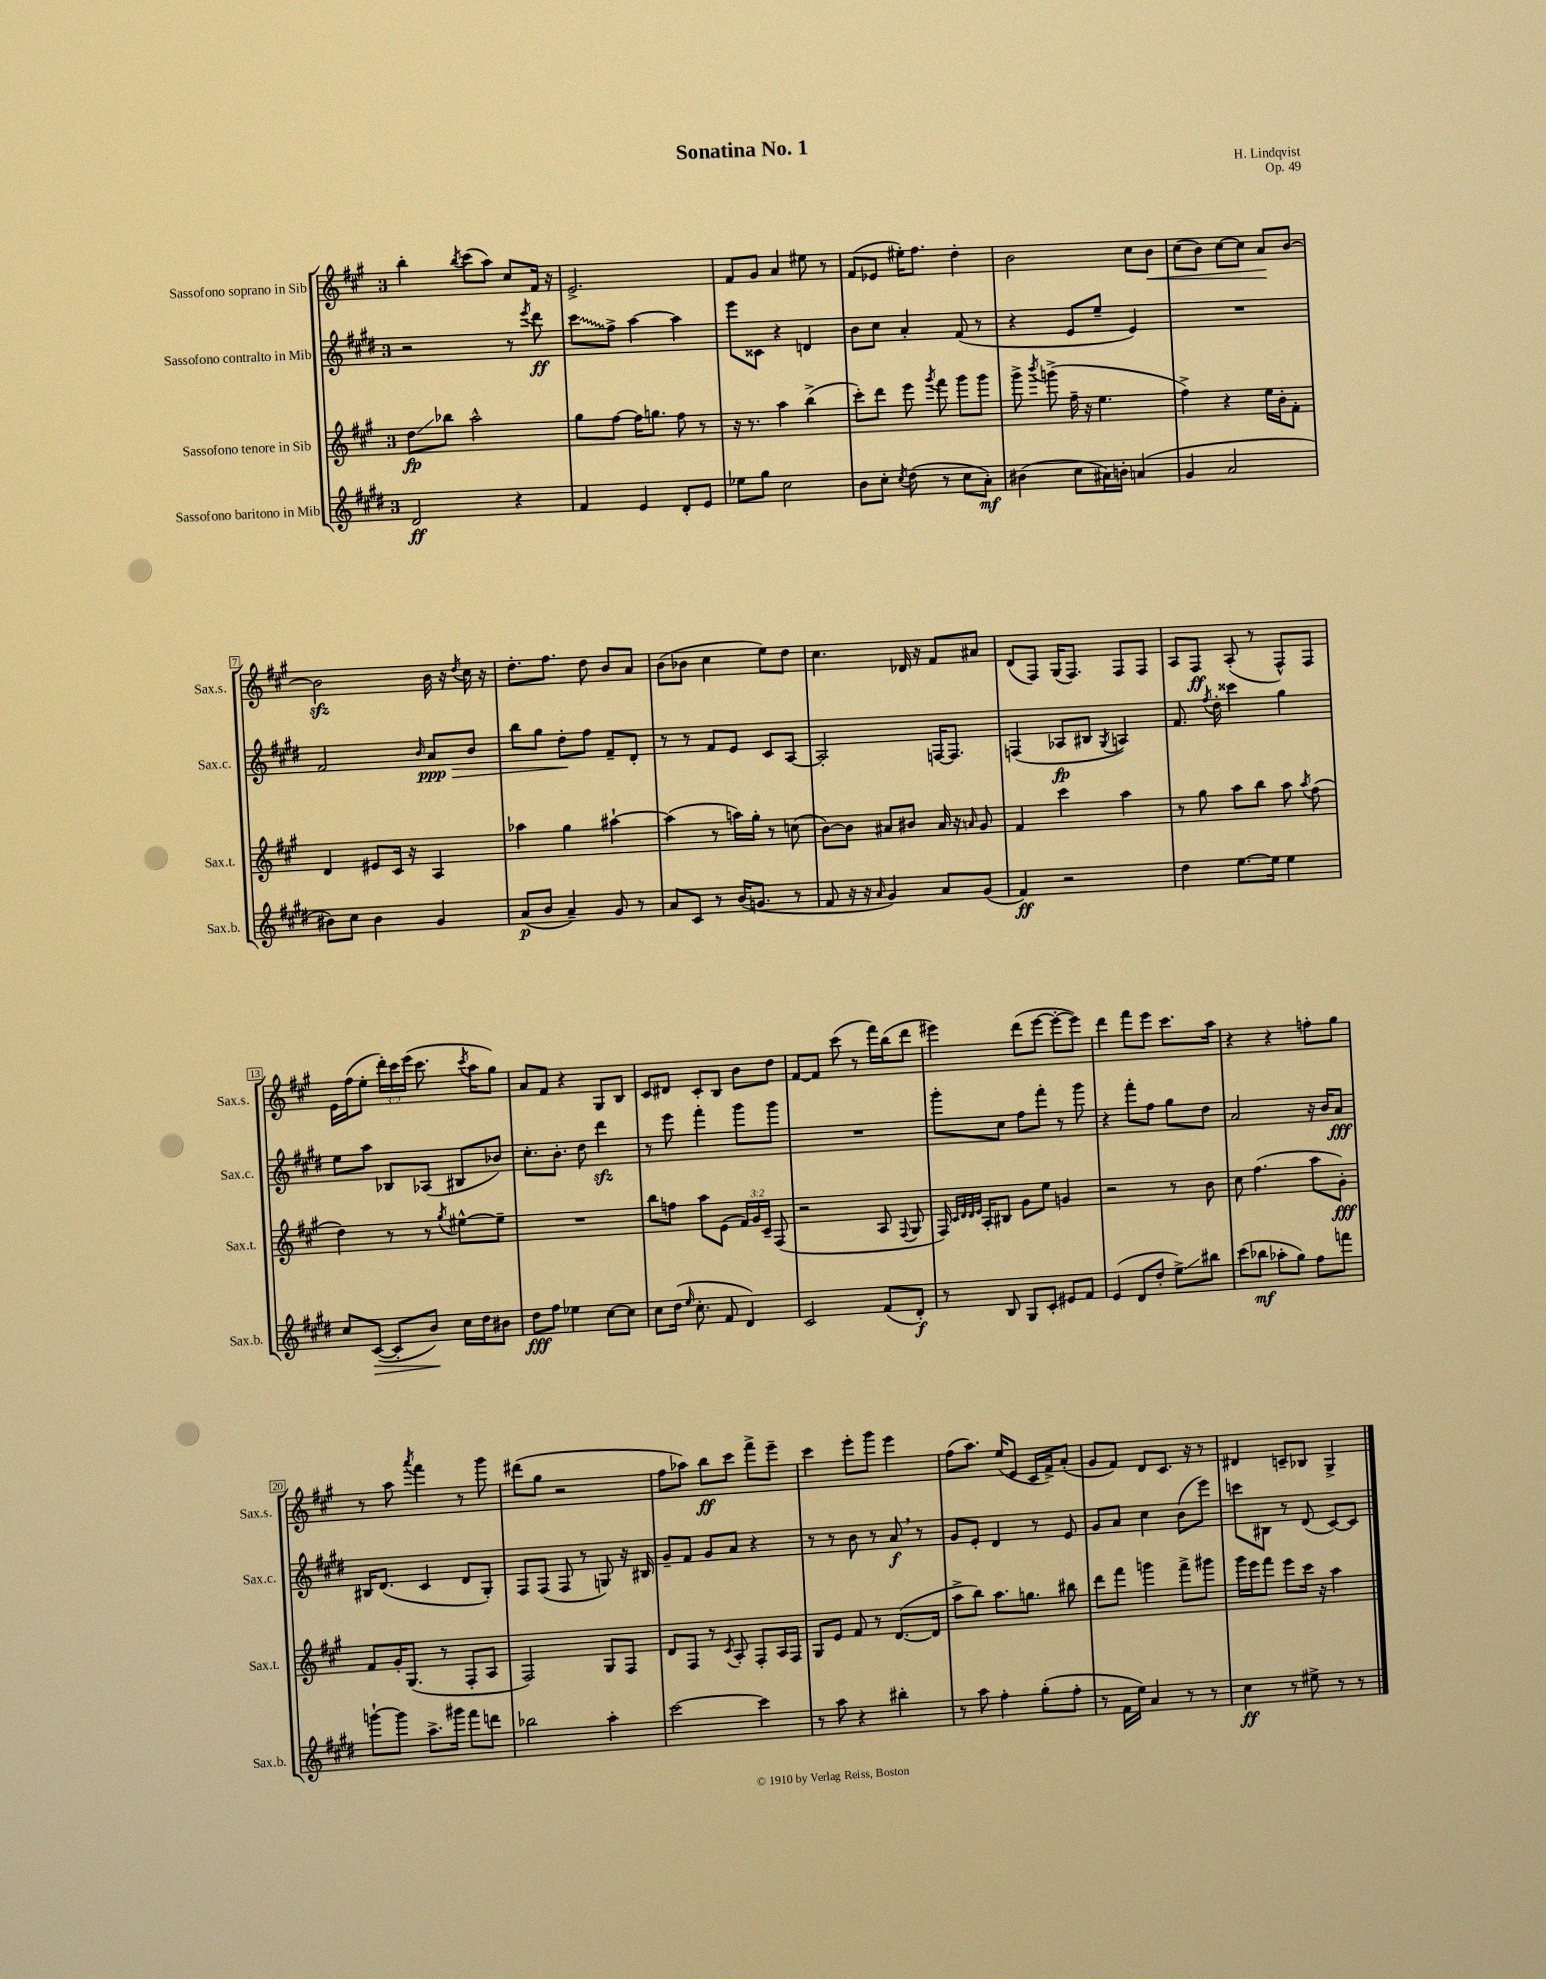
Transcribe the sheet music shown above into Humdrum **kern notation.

**kern	**kern	**kern	**kern
*staff4	*staff3	*staff2	*staff1
*clefG2	*clefG2	*clefG2	*clefG2
*k[f#c#g#d#]	*k[f#c#g#]	*k[f#c#g#d#]	*k[f#c#g#]
*M3/4	*M3/4	*M3/4	*M3/4
2d#	8dd	2r	4bb'
.	8bb-	.	.
.	.	.	8qbb
.	2aa^^	.	(8ccc#
.	.	.	8aa)
4r	.	8r	8cc#
.	.	8qeee	.
.	.	8ddd#	16f#
.	.	.	16r
=	=	=	=
4f#	8gg#	8ccc#	2.e^
.	[8ff#	8ff#^	.
4e	16ff#]	[4aa	.
.	8.gg	.	.
8d#'	8ff#	4aa]	.
8e	8r	.	.
=	=	=	=
8ee-	16r	8eee	8f#
.	8.r	.	.
8gg#	.	8c##	8g#
2cc#	4aa	4r	4a
.	(4bb^	4d	8ee#
.	.	.	8r
=	=	=	=
8b	8ccc#')	8b	(8f#
8cc#'	8ddd	8cc#	8e-
8qcc#	.	.	.
(8dd#	8eee	4a'	16ee#')
.	.	.	8.ff#
.	8qggg#	.	.
8r	8fff#	.	.
8cc#	8ggg#	(8f#	4dd'
8a')	8ggg#	8r	.
=	=	=	=
(4b#	8ggg#^	4r	2b
.	8qbbb	.	.
.	(8ggg^	.	.
8cc#	16ff#~	8e	.
.	16r	.	.
16a#)	4.ee	8ee~	.
16b'	.	.	.
(4a	.	4e)	8cc#
.	.	.	8b
=	=	=	=
4g#	4ff#^)	2.r	(8cc#
.	.	.	8b)
2a	4r	.	[8cc#
.	.	.	8cc#]
.	16ee	.	8a
.	16b'	.	.
.	8f#'	.	[8b
=	=	=	=
8b#)	4d	2f#	2b]
8cc#	.	.	.
4b#	8e#	.	.
.	16c#	.	.
.	16r	.	.
.	.	16qqb	.
4g#	4A	8a	16b
.	.	.	16r
.	.	.	8qdd
.	.	8b	16cc#
.	.	.	16r
=	=	=	=
(8a	4aa-	8bb	8.dd'
8b	.	8gg#	.
.	.	.	8.ff#
4a~)	4gg#	8dd#'	.
.	.	8ff#	8dd
8g#	[4aa#`	8f#~	8b
8r	.	8d#'	8a
=	=	=	=
8a	(4aa#]	8r	(8b
8c#	.	8r	8b-
8r	8r	8f#	4cc#
(16b	16aa)	8e	.
8.g	16gg#'	.	.
.	8r	8c#	8ee)
8r	(8cc	[8A	8dd
=	=	=	=
8f#	[8b)	2A']	4.cc#
16r	8b]	.	.
16r	.	.	.
16qqa	.	.	.
4g#)	8a#	.	.
.	8b#	.	16d-
.	.	.	16r
8a	16a#	[16F	8f#
.	16r	8.F]	.
.	16qqa	.	.
(8g#	8g#	.	8a#
=	=	=	=
4f#)	4f#	(4F	(8d
.	.	.	8F#)
2r	4ccc#	8A-	(16G#
.	.	.	8.F#)
.	.	8B#	.
.	.	8qG#	.
.	4aa	4A)	8F#
.	.	.	8F#
=	=	=	=
4dd#	8r	8.f#	8A
.	8gg#	.	8F#
.	.	8qff#	.
.	.	16dd#'	.
[8.ee	8aa	4ccc##	(8A'
.	8bb	.	8r
16ee]	.	.	.
4ee	8aa	4gg#	8F#^^)
.	8qaa	.	.
.	(8ff#	.	8F#
=	=	=	=
8cc#	4dd)	8ee	16e
.	.	.	(16ff#
([8c#	.	8aa	8ee'
8c#']	8r	8B-	24ddd')
.	.	.	24ccc#
.	.	.	(24eee
8b)	8r	(8A-	8.ccc#
.	8qgg#	.	.
16cc#	[8ee#^^	8B#	.
.	.	.	8qccc#
16dd#	.	.	16aa
8b#	8ee#~]	8b-)	8gg#)
=	=	=	=
8dd#	2.r	8.cc#'	8a
8ff#	.	.	8f#
.	.	8.b'	.
4ee-	.	.	4r
.	.	8dd#	.
[8cc#	.	4ddd#	8G#
8cc#]	.	.	8B
=	=	=	=
8cc#	8bb	8r	8c#
(16dd#	8ff	8eee	8d#
16qqee	.	.	.
8.cc#'	.	.	.
.	8aa	4fff#'	8c#'
8f#	(8e	.	8B
4d#)	24f#)	8ggg#	8b
.	24g#	.	.
.	24c#~	.	.
.	(8F#	8ggg#	8dd
=	=	=	=
2c#	2r	2.r	[8f#
.	.	.	8f#]
.	.	.	(8ccc#
.	.	.	8r
(8f#	8A	.	16fff#)
.	.	.	(16bb
.	8qqF#	.	.
8d#')	8G#	.	8ddd
=	=	=	=
8r	16F#)	8ggg#'	4eee#)
.	32qqc#	.	.
.	32qqd	.	.
.	32qqd	.	.
.	32qqe	.	.
.	16A'	.	.
8B	8B#	8cc#	.
8G#	8g#	8ff#	(8ddd
8c#'	8ee	8fff#'	[8eee#
8e#	4g	8r	8eee#'_
8f#	.	8ggg#	8eee#])
=	=	=	=
(4e	2r	4r	4ddd
8d#	.	8fff#'	8fff#
8dd#'	.	8ff#	8eee
8ee^)	8r	8gg#	8.ccc#
8bb#	8b	8dd#	.
.	.	.	16aa
=	=	=	=
(8ccc#	8cc#	2a	4r
8bb-	(4.ff#	.	.
8aa-'	.	.	4r
8gg#)	.	.	.
8ff#	8aa	16r	8ff'
.	.	16b	.
8fff	8g#')	8a	8gg#
=	=	=	=
[8ggg`	8f#	16B#	8r
.	.	(8.d#	.
8ggg]	16g#'	.	8aa
.	(8.G#	.	.
.	.	.	8qaaa
8.aa^	.	4c#	4fff#
.	8r	.	.
16ggg#	.	.	.
8fff#	8F#'	8d#	8r
8ddd	8A	8G#')	8ggg#
=	=	=	=
2bb-	2F#)	8F#	(8ddd#
.	.	(8F#	8gg#
.	.	8F#	2r
.	.	8r	.
4aa'	8G#	8G)	.
.	8F#	16r	.
.	.	16B#	.
=	=	=	=
[2ccc#	8d	8g#~	8ff#
.	8F#	8f#	8aa-)
.	8r	8g#	8bb
.	8qc#	.	.
.	8A'	8a	8ccc#
4ccc#]	8F#'	4r	8fff#^
.	16A	.	8eee~
.	16F#	.	.
=	=	=	=
8r	8G#	8r	4ccc#
8aa	8e	8r	.
4r	8f#	8b	8eee'
.	8r	8r	8ggg#
4bb#'	([8.d	8a	4eee
.	.	8r	.
.	16d]	.	.
=	=	=	=
8r	8aa^	8g#	(8ff#
8aa	8bb)	8e'	8.aa)
4ff#'	8.aa	4d#	.
.	.	.	(16ee
.	.	.	8e
.	8.gg	.	.
(8gg#'	.	8r	16c#
.	.	.	16f#^)
8ff#'	8bb#	8e	(8a'
=	=	=	=
8r	8ddd	8g#	8g#
16f#	8fff#	8a	8f#)
16ee)	.	.	.
4a	4ggg	4cc#	8d
.	.	.	8.c#
8r	8fff#^	(8b	.
.	.	.	16r
8r	8ggg#	8eee)	8r
=	=	=	=
4cc#	16ggg#	8ccc	4d#
.	16eee	.	.
.	8fff#	8B#	.
8r	8eee	8r	8c~
8ee#^	16ccc#	(8d#	8B-
.	16r	.	.
8r	4aa	[8c#)	4G#^
8r	.	8c#]	.
==	==	==	==
*-	*-	*-	*-
